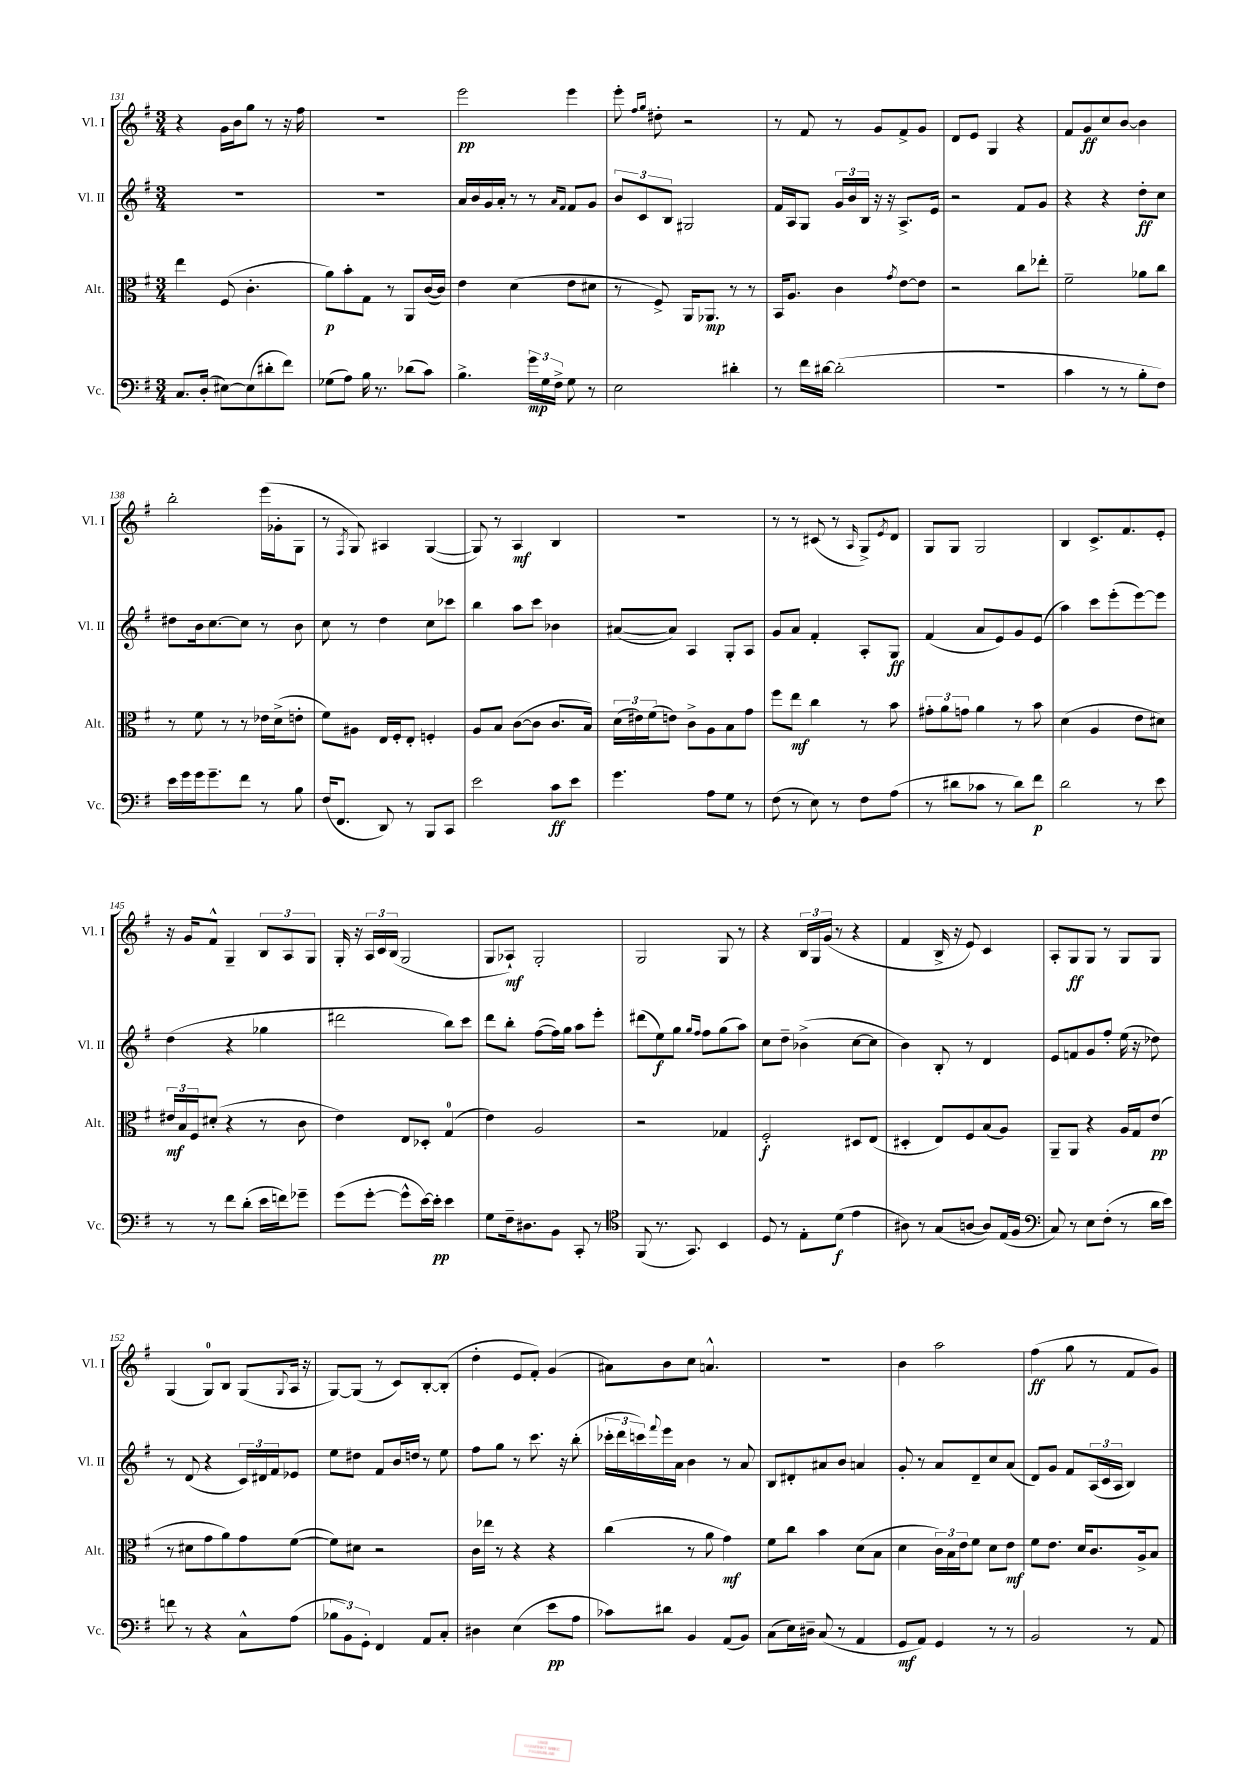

**kern	**kern	**kern	**kern
*staff4	*staff3	*staff2	*staff1
*clefF4	*clefC3	*clefG2	*clefG2
*k[f#]	*k[f#]	*k[f#]	*k[f#]
*M3/4	*M3/4	*M3/4	*M3/4
8.C	4ee	2.r	4r
(16D'	.	.	.
[8E#)	(8F#	.	16g
.	.	.	16b
(8E#]	4.c'	.	8gg
8d#'	.	.	8r
8f#)	.	.	16r
.	.	.	16ff#
=	=	=	=
(8G-	8a)	2.r	2.r
8A)	8b'	.	.
16B	8G	.	.
8.r	.	.	.
.	8r	.	.
(8d-	8AA	.	.
8c)	([16c	.	.
.	16c])	.	.
=	=	=	=
4.B^	4e	16a	2eee
.	.	16b	.
.	.	16g	.
.	.	16a'	.
.	(4d	8r	.
24g	.	8r	.
24G	.	.	.
24F#^	.	.	.
.	.	16qqa	.
.	.	16qqf#	.
8G	8e	8f#	4eee
8r	8d#	8g	.
=	=	=	=
2E	8r	12b	8eee'
.	.	12c	.
.	.	.	16qqff#
.	.	.	16qqgg
.	8F#^)	.	8dd#'
.	.	12B	.
.	16AA	2G#	2r
.	8.AA-	.	.
4d#'	8r	.	.
.	8r	.	.
=	=	=	=
8r	16BB	16f#	8r
.	8.A	16A	.
16f#	.	8G	8f#
[16d#	.	.	.
(2d#']	4c	24g	8r
.	.	24b	.
.	.	24B	.
.	.	16r	8g
.	.	16r	.
.	8qg	.	.
.	[8e	8.A^	8f#^
.	8e]	.	8g
.	.	16e	.
=	=	=	=
2.r	2r	2r	8d
.	.	.	8e
.	.	.	4G
.	8cc	8f#	4r
.	8ee-'	8g	.
=	=	=	=
4c	2f#~	4r	8f#
.	.	.	8g
8r	.	4r	8cc
8r	.	.	[8b
8B'	8a-	8dd'	4b]
8F#)	8cc	8cc	.
=	=	=	=
16e	8r	8dd#	2bb'
16g	.	.	.
16g	8f#	16b	.
8.g~	.	[8.cc	.
.	8r	.	.
8f#	8r	8cc]	.
8r	16e-	8r	(16eee
.	(16d^	.	16g-'
8B	8e'	8b	8G
=	=	=	=
(16F#	8f#)	8cc	8r
8.FF#	.	.	.
.	.	.	8qF#
.	8A#	8r	8G)
8DD)	16E	4dd	4A#
.	16F#'	.	.
8r	8E'	.	.
8BBB	4F'	8cc	([4G
8CC	.	8ccc-	.
=	=	=	=
2e	8A	4bb	8G])
.	8B	.	8r
.	([8c	8aa	4A
.	8c]	8ccc	.
8c	8.c	4b-	4B
8e	.	.	.
.	16B)	.	.
=	=	=	=
4.g	(24d	([8a#	2.r
.	24e#)	.	.
.	(24f#	.	.
.	8e)	8a#])	.
.	8c^	4A	.
8A	8A	.	.
8G	8B	8G'	.
8r	8g	8A	.
=	=	=	=
(8F#	8ff#	8g	8r
8r	8ee	8a	8r
8E)	4cc	4f#'	(8c#
8r	.	.	8r
.	.	.	16qqA
8F#	8r	8A'	8G^)
.	.	.	8qe
(8A	8b	8G	8d
=	=	=	=
8r	12g#'	(4f#	8G
.	12a	.	.
8d#	.	.	8G
.	12g	.	.
8c-	4a	8a	2G
8r	.	8e)	.
8d#)	8r	8g	.
8f#	8b	(8e	.
=	=	=	=
2d	(4d	4aa)	4B
.	4A	8ccc	8.c^
.	.	(8eee'	.
.	.	.	8.f#
8r	8e	[8eee)	.
8e	8d#)	8eee]	8e'
=	=	=	=
8r	24e#	(4dd	16r
.	24B	.	.
.	.	.	16g
.	24F#	.	.
8r	(8d#'	.	8f#^^
8f#	4r	4r	4G~
(8d'	.	.	.
16e	8r	4gg-	12B
16f)	.	.	.
.	.	.	12A
8g-~	8c	.	.
.	.	.	12G
=	=	=	=
(8g	4e)	2ddd#	16G'
.	.	.	16r
[8g'	.	.	24A
.	.	.	24c
.	.	.	(24B
8g^^]	8E	.	2G
[16e)	8D-'	.	.
16e']	.	.	.
4e	(4G	8bb)	.
.	.	8ccc	.
=	=	=	=
8G	4e)	8ddd	8G
16F#~	.	8bb'	8A-`)
8.D#	.	.	.
.	2A	([8ff#	2G'
8BB	.	16ff#])	.
.	.	16gg	.
8CC'	.	8aa	.
8r	.	8eee'	.
=	=	=	=
*clefC4	*	*	*
(8FF#	2r	(8ddd#	2G
8.r	.	8ee)	.
.	.	8gg	.
8.GG)	.	.	.
.	.	16qqgg	.
.	.	16qqff#	.
.	.	8ff#	.
4BB	4G-	(8gg	8G
.	.	8aa)	8r
=	=	=	=
8D	2F#'	8cc	4r
8r	.	8dd~	.
8E'	.	(4b-^	24B
.	.	.	24G
.	.	.	(24g
(8d	.	.	8r
4e	8D#	[8cc	4r
.	(8E	8cc]	.
=	=	=	=
8A#)	4D#'	4b)	4f#
8r	.	.	.
(8G	8E)	8B'	16B^
.	.	.	16r
[8A	8F#	8r	8e)
8A])	(8B	4d	4c
(16E	8A)	.	.
16F#	.	.	.
=	=	=	=
*clefF4	*	*	*
8C)	8AA~	8e	8A'
8r	8AA	8f	8G
8E	4r	8g	8G
(8F#'	.	8ff#'	8r
8r	16A	(16ee	8G
.	16G	16r	.
16d	(8e	8dd-)	8G
16e)	.	.	.
=	=	=	=
8f	8r	8r	(4G
8r	8d#	(8d	.
4r	8g	4r	8G)
.	8a)	.	8B
8C^^	8g	24c)	(8G
.	.	24d#	.
.	.	24f#	.
.	.	.	8qqG
(8A	([8f#	8e-	16A
.	.	.	16r
=	=	=	=
12B-	8f#])	8ee	[8G)
12BB)	.	.	.
.	8d#	8dd#	(8G]
12GG'	.	.	.
4FF#	2r	8f#	8r
.	.	16b	8c)
.	.	16dd	.
8AA	.	8r	[8B'
8C'	.	8ee	(8B']
=	=	=	=
4D#	16c	8ff#	4dd'
.	16ee-	.	.
.	8r	8gg	.
(4E	4r	8r	8e
.	.	8.ccc	8f#')
8e	4r	.	(4g
.	.	16r	.
8A	.	(8bb'	.
=	=	=	=
8c-)	(4cc	24ccc-'	8a#)
.	.	24ddd	.
.	.	24ccc)	.
.	.	8qqfff#	.
8d#	.	16eee	8b
.	.	16a	.
4BB	8r	4b	8cc
.	8a	.	4.a^^
(8AA	4g)	8r	.
8BB)	.	8a	.
=	=	=	=
(8C	8f#	8B	2.r
16E)	8cc	8d#'	.
16D#~	.	.	.
(8C	4b	8a#	.
8r	.	8b	.
4AA	(8d	4a	.
.	8B	.	.
=	=	=	=
8GG	4d	8g'	4b
8AA)	.	8r	.
4GG	24c)	8a	2aa
.	24B	.	.
.	24e	.	.
.	8f#	8d~	.
8r	8d	8cc	.
8r	8e	(8a	.
=	=	=	=
2BB	8f#	8d)	(4ff#
.	8.e	8g	.
.	.	8f#	8gg
.	16d	.	.
.	8.c	(24A	8r
.	.	24c	.
.	.	24A	.
8r	.	4B)	8f#
.	16A^	.	.
8AA	8B	.	8g)
==	==	==	==
*-	*-	*-	*-
